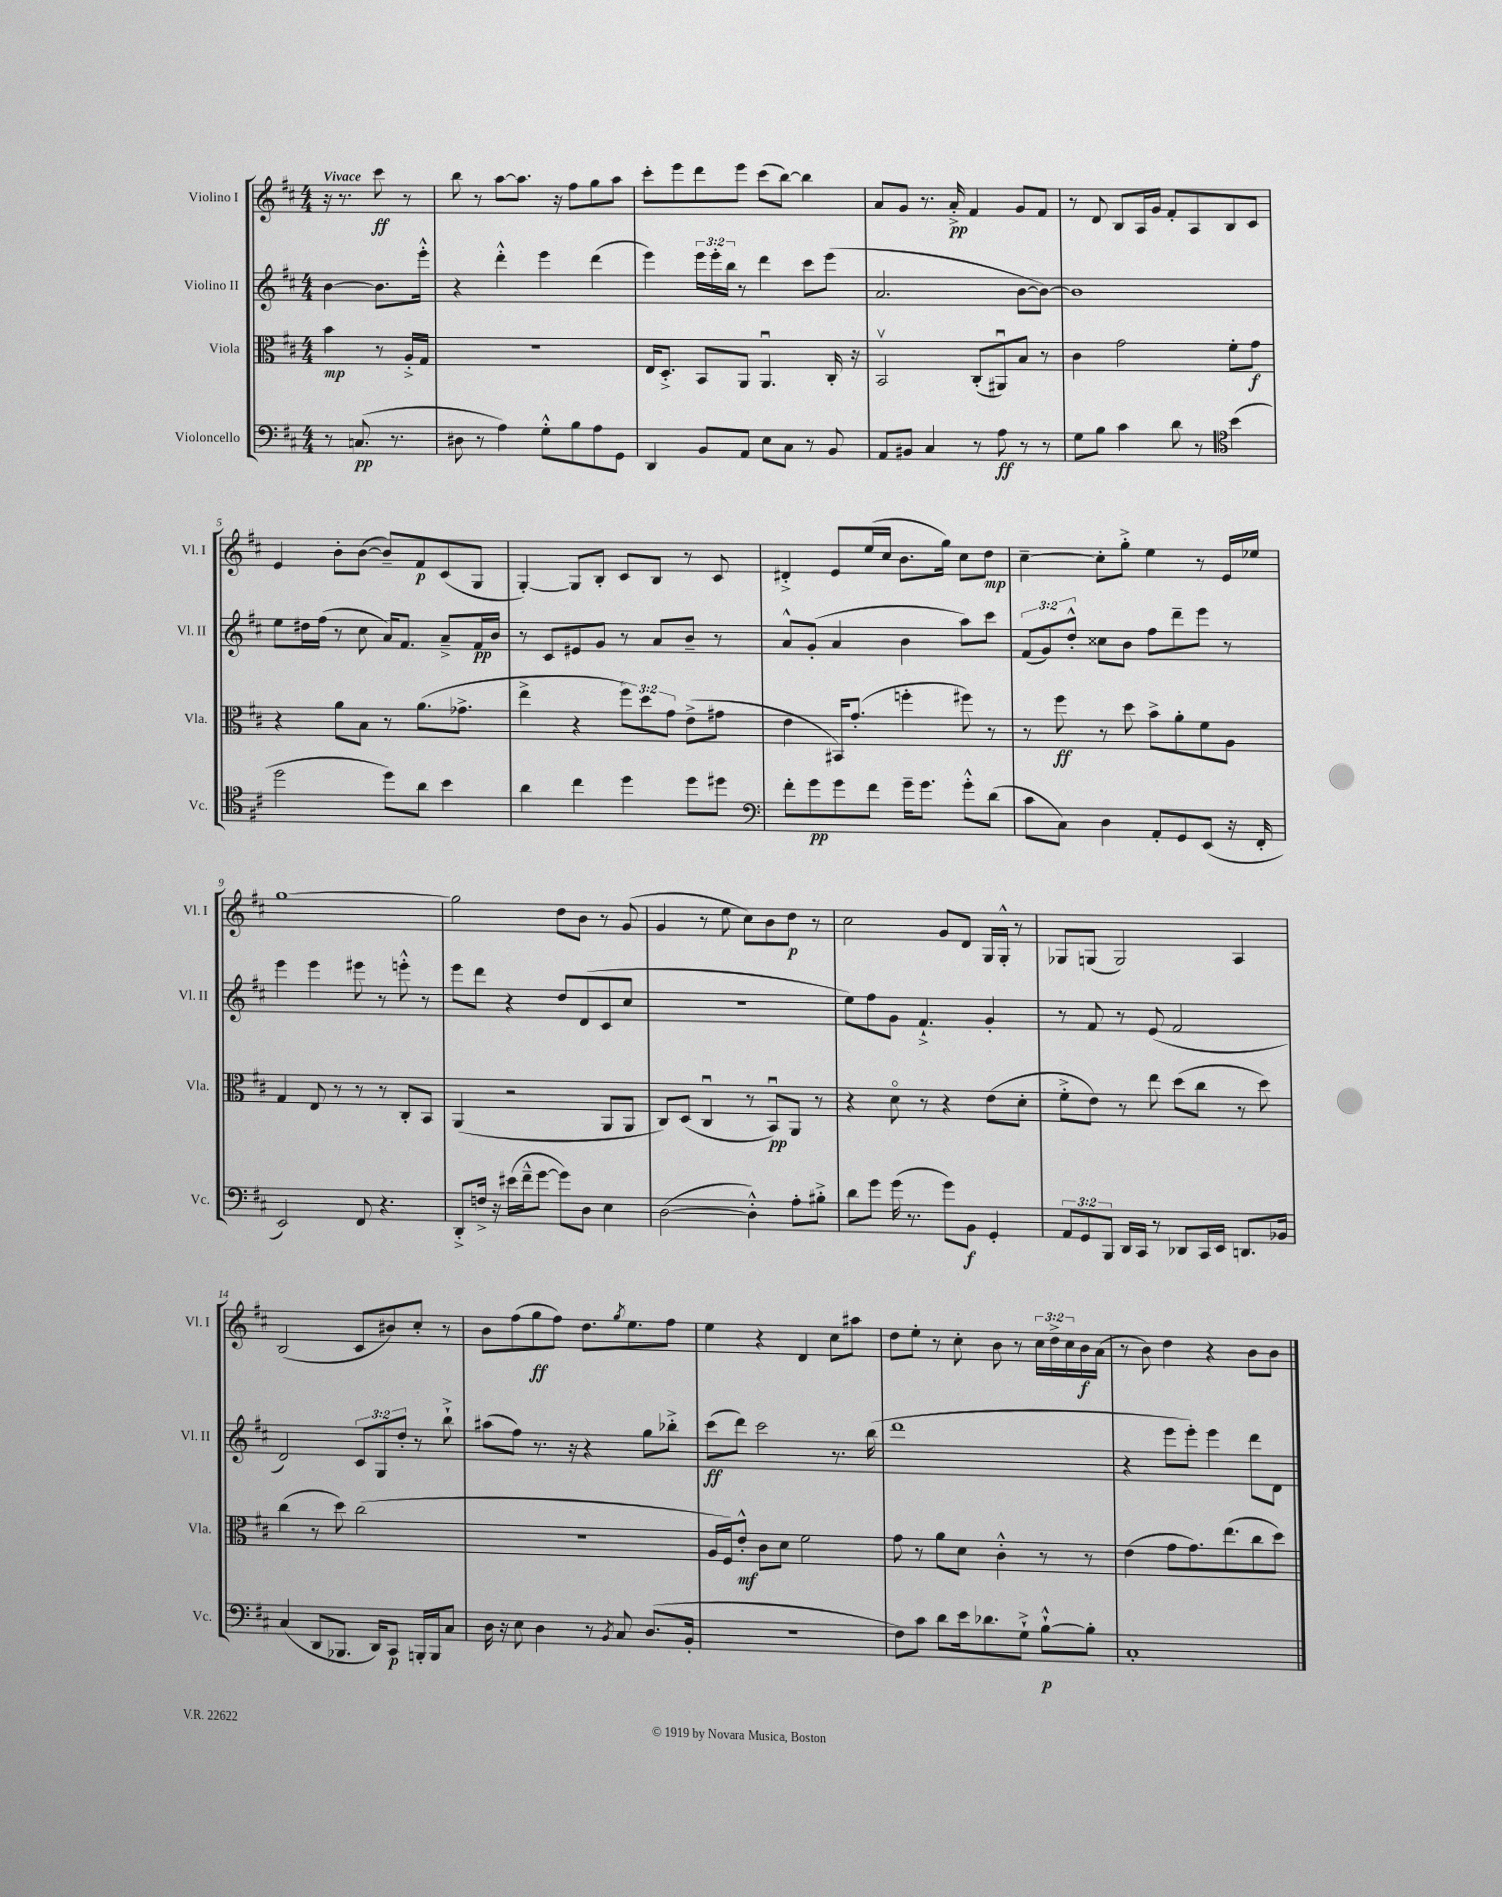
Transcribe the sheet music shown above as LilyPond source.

<<
\new StaffGroup <<
\new Staff = "s0" \with { instrumentName = "Violino I" shortInstrumentName = "Vl. I" } {
    \clef treble \key d \major \numericTimeSignature \time 4/4 \override Staff.TupletNumber.text = #tuplet-number::calc-fraction-text \partial 2 \tempo "Vivace"
    r16 r8. cis'''8\ff r8 |
    b''8 r8 a''8~ a''8. r16 fis''8 g''8 a''8 |
    cis'''8-. e'''8 d'''8 e'''8 cis'''8( b''8~) b''4 |
    a'8 g'8 r8. a'16-.->\pp fis'4 g'8 fis'8 |
    r8 d'8 b8 a16 g'16 fis'8-. a8 b8 cis'8 |
    e'4 b'8-. b'8~( b'8--) fis'8\p cis'8( g8 |
    g4~-.) g8 b8-. cis'8 b8 r8 cis'8 |
    dis'4-.-> e'8 e''16( cis''16 b'8. g''16) cis''8 d''8\mp |
    cis''4~-- cis''8-. g''8-.-> e''4 r8 e'16 ees''16 |
    g''1~ |
    g''2 d''8 b'8 r8 g'8( |
    g'4 r8 e''8 cis''8) b'8 d''8\p r8 |
    cis''2 g'8 d'8 g16 g16-.-^ r8 |
    ges8 g8( g2) a4 |
    b2( cis'8 bis'8) cis''8-. r8 |
    b'8 fis''8( g''8\ff fis''8) d''8. \acciaccatura { g''8 } e''8. fis''8 |
    e''4 r4 d'4 cis''8 ais''8 |
    d''8 e''8-. r8 cis''8-. b'8 r8 \tuplet 3/2 { cis''16 d''16-> cis''16 } b'16\f a'16( |
    r8 b'8) d''4 r4 b'8 b'8 \bar "|." |
}
\new Staff = "s1" \with { instrumentName = "Violino II" shortInstrumentName = "Vl. II" } {
    \clef treble \key d \major \numericTimeSignature \time 4/4 \override Staff.TupletNumber.text = #tuplet-number::calc-fraction-text \partial 2
    b'4~ b'8. e'''16-.-^ |
    r4 d'''4-.-^ e'''4 d'''4( |
    e'''4) \tuplet 3/2 { e'''16 e'''16-. b''16 } r8 d'''4 cis'''8 e'''8( |
    a'2. b'8~ b'8~) |
    b'1 |
    e''8 dis''16 fis''16( r8 cis''8 a'16) fis'8. a'8---> fis'16\pp b'16 |
    r8 cis'8 eis'8 g'8 r8 a'8 b'8-- r8 |
    a'8-^ g'8-.( a'4 b'4 a''8) cis'''8 |
    \tuplet 3/2 { fis'8( g'8) d''8-.-^ } cisis''8 b'8 fis''8 d'''8-- e'''8 r8 |
    e'''4 e'''4 eis'''8 r8 e'''8-.-^ r8 |
    e'''8 d'''8 r4 d''8 d'8( cis'8 cis''8 |
    r1 |
    e''8) fis''8 g'8 fis'4.-!-> g'4-. |
    r8 fis'8 r8 e'8( fis'2 |
    d'2) \tuplet 3/2 { cis'8 g8 d''8-. } r8 b''8-!-> |
    ais''8( fis''8) r8. r16 r4 g''8 bes''8-.-> |
    cis'''8\ff( d'''8) cis'''2 r8. b''16( |
    d'''1 |
    r4 e'''8 e'''8-.) e'''4 d'''8 d'8 \bar "|." |
}
\new Staff = "s2" \with { instrumentName = "Viola" shortInstrumentName = "Vla." } {
    \clef alto \key d \major \numericTimeSignature \time 4/4 \override Staff.TupletNumber.text = #tuplet-number::calc-fraction-text \partial 2
    b'4\mp r8 a16-.-> g16 |
    R1 |
    e16 d8.-.-> b,8 a,8 a,4.\downbow cis16-. r16 |
    b,2\upbow cis8-.( ais,8\downbow) b8 r8 |
    cis'4 g'2 fis'8-. g'8\f |
    r4 a'8 b8 r8 a'8.( ges'8.-> |
    e''4-> r4 \tuplet 3/2 { fis''8) d''8 g'8 } e'8->( gis'8 |
    e'4 bis,16) g'8.-.( f''4-. fis''8) r8 |
    r8 fis''8\ff r8 d''8 b'8-> a'8-. fis'8 a8 |
    g4 e8 r8 r8 r8 cis8-. b,8 |
    a,4( r2 a,8 a,8 |
    cis8) d8( cis4\downbow r8 b,8\downbow\pp) a,8 r8 |
    r4 d'8\flageolet r8 r4 e'8( d'8-. |
    fis'8-.-> e'8) r8 e''8 d''8( cis''8 r8 d''8) |
    cis''4( r8 d''8) cis''2( |
    R1 |
    a16 fis16) e'8-.-^\mf cis'8 d'8 fis'2 |
    g'8 r8 a'8 d'8 cis'4-.-^ r8 r8 |
    e'4( g'8 g'8.) e''8.( cis''8 d''8) \bar "|." |
}
\new Staff = "s3" \with { instrumentName = "Violoncello" shortInstrumentName = "Vc." } {
    \clef bass \key d \major \numericTimeSignature \time 4/4 \override Staff.TupletNumber.text = #tuplet-number::calc-fraction-text \partial 2
    r8 c8.\pp( r8. |
    dis8 r8 a4) g8-.-^ b8 a8 g,8 |
    d,4 b,8 a,8 e8 cis8 r8 b,8 |
    a,8 bis,8 cis4 r8 a8\ff r8 r8 |
    g8 b8 cis'4 d'8 r8 \clef tenor b'4( |
    d''2 d''8) a'8 b'4 |
    a'4 cis''4 d''4 d''8 dis''8 |
    \clef bass fis'8-. g'8\pp g'8 fis'8 g'16-- g'8. g'8-.-^ d'8( |
    cis'8 cis8) d4 a,8-. g,8 e,8( r16 fis,16-. |
    e,2) fis,8 r4. |
    d,8-.-> f16-> r16 eis'16( fis'16---^ g'8~ g'8) d8 e4 |
    d2~( d4-.-^) a8-. bis8-.-> |
    d'8 g'8 g'16( r8. g'8) b,8\f g,4-. |
    \tuplet 3/2 { a,8 g,8 b,,8 } d,16 cis,16 r8 des,8 cis,16 e,16 d,8. bes,16 |
    cis4( d,8 bes,,8. d,16) cis,8\p b,,16-. b,,16 cis8 |
    d16 r16 e8 d4 r8 \acciaccatura { b,8 } cis8 d8.( b,16-. |
    R1 |
    fis8) cis'8 d'8 e'16 des'8. g8-!-> b8~-!-^\p b8-. |
    cis1-. \bar "|." |
}
>>
>>
